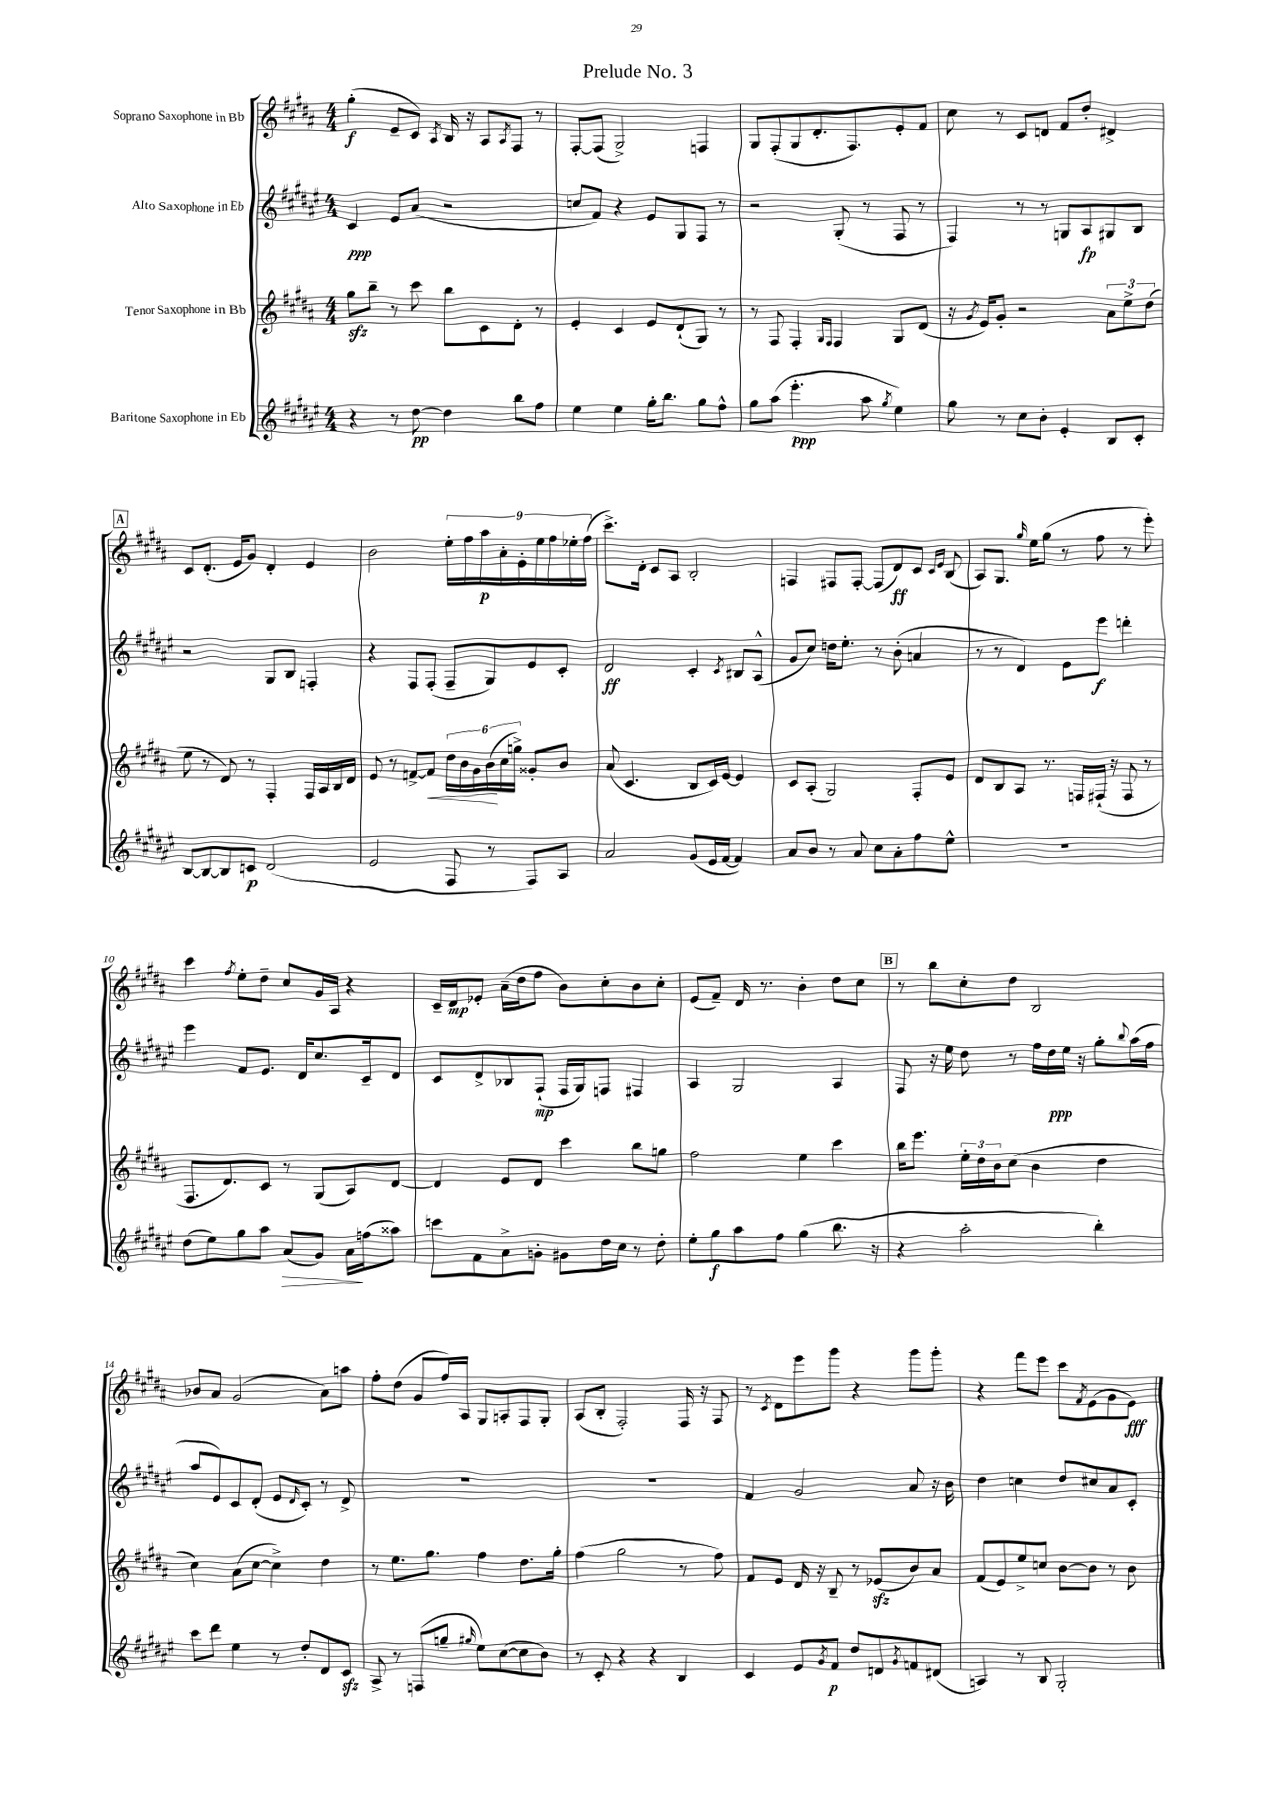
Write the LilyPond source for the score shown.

\header { title = "Prelude No. 3" }
<<
\new StaffGroup <<
\new Staff = "s0" \with { instrumentName = "Soprano Saxophone in Bb" } {
    \clef treble \key b \major \numericTimeSignature \time 4/4
    gis''4-.\f( e'8-- cis'8) \acciaccatura { ais8 } b16 r16 ais8 \acciaccatura { ais8 } fis8 r8 |
    fis8~-. fis8( gis2->) f4 |
    gis8 fis8-.( gis8 dis'8.-. fis8.) e'8-. fis'8 |
    cis''8 r8 cis'8 d'8 fis'8 dis''8-. dis'4-> |
    \mark \markup { \box "A" } cis'8 dis'8.-.( e'16 gis'8) dis'4-. e'4 |
    b'2 \tuplet 9/8 { e''16-. fis''16 ais''16\p ais'16-. e'16-. e''16 fis''16 ees''16-. fis''16( } |
    cis'''8.->) dis'16-. cis'8 ais8 b2-. |
    f4 fis8 fis8~-. fis8( dis'8\ff) cis'8 \grace { cis'16 e'16 } b8( |
    ais8) gis8. \grace { gis''16 } e''16 gis''8( r8 fis''8 r8 e'''8-.) |
    cis'''4 \acciaccatura { fis''8 } e''8-. dis''8-- cis''8 gis'16 ais16 r4 |
    cis'16-- dis'16\mp ees'8-. ais'16--( dis''16 fis''8 b'8) cis''8-. b'8 cis''8-. |
    e'8( fis'8--) dis'16 r8. b'4-. dis''8 cis''8 |
    \mark \markup { \box "B" } r8 b''8 cis''8-. dis''8 b2 |
    bes'8 ais'8 gis'2( ais'8) a''8 |
    fis''8-. dis''8( gis'8 fis''16) ais16 gis8 a8-. fis8 gis8-. |
    ais8( b8-. fis2-.) fis16 r16 fis8 |
    r8 \acciaccatura { cis'8 } dis'8 e'''8 gis'''8 r4 gis'''8 gis'''8-. |
    r4 fis'''8 e'''8 cis'''8 \acciaccatura { fis'8 } e'8( gis'8 e'8\fff) \bar "|." |
}
\new Staff = "s1" \with { instrumentName = "Alto Saxophone in Eb" } {
    \clef treble \key fis \major \numericTimeSignature \time 4/4
    cis'4\ppp eis'8 ais'8( r2 |
    c''8 fis'8) r4 eis'8 gis8 fis8 r8 |
    r2 gis8-.( r8 fis8 r8 |
    fis4) r8 r8 g8 ais8\fp gis8 b8 |
    \mark \markup { \box "A" } r2 gis8 b8 f4-. |
    r4 fis8 fis8-.( fis8-- gis8) eis'8 cis'8-. |
    dis'2\ff cis'4-. \acciaccatura { cis'8 } bis8 ais8-^( |
    gis'8 cis''8) d''16 eis''8.-. r8 b'8-.( a'4 |
    r8 r8 dis'4) eis'8 eis'''8\f d'''4-. |
    eis'''4 fis'8 eis'8. dis'16 cis''8. cis'16-- dis'8 |
    cis'8 dis'8-> bes8 fis8-!\mp( fis16 gis16) f8 fis4 |
    ais4 gis2 ais4 |
    \mark \markup { \box "B" } fis8 r16 eis''16 dis''8 r8 fis''16 dis''16\ppp eis''16 r16 gis''8-. \appoggiatura { b''8 } ais''16( fis''16 |
    ais''8 eis'8) cis'8 dis'8-.( eis'8 \grace { dis'16 } cis'8-.) r8 dis'8-> |
    R1 |
    R1 |
    fis'4 gis'2 ais'8 r16 b'16 |
    dis''4 c''4 dis''8 cis''8 ais'8 cis'8-. \bar "|." |
}
\new Staff = "s2" \with { instrumentName = "Tenor Saxophone in Bb" } {
    \clef treble \key b \major \numericTimeSignature \time 4/4
    gis''8\sfz b''8-- r8 cis'''8 b''8 cis'8 dis'8-. r8 |
    e'4-. cis'4 e'8 dis'8-!( gis8) r8 |
    r8 fis8 fis4-. \grace { gis16 fis16 } fis4 gis8 dis'8( |
    r16 \acciaccatura { gis'8 } e'16) gis'8-. r2 \tuplet 3/2 { ais'8 e''8-> dis''8( } |
    \mark \markup { \box "A" } e''8 r8 dis'8) r8 fis4-. fis16 ais16 b16 dis'16 |
    e'8 r8 f'8~-> f'8\< \tuplet 6/4 { dis''16 b'16 gis'16 b'16\!( cis''16 g''16->) } gisis'8-. b'8 |
    ais'8( cis'4. b8 cis'16) e'16~ e'4 |
    cis'8 ais8-.( gis2) fis8-. e'8 |
    dis'8 b8 ais8 r8. f16 fis16-!( r16 fis8 r8 |
    fis8. dis'8.) cis'8 r8 gis8( ais8) dis'8~ |
    dis'4 e'8 dis'8 cis'''4 b''8 g''8 |
    fis''2 e''4 cis'''4 |
    \mark \markup { \box "B" } b''16 e'''8. \tuplet 3/2 { e''16-. dis''16 b'16 } cis''8( b'4 dis''4 |
    cis''4) ais'8( cis''8~ cis''4->) dis''4 |
    r8 e''8. gis''8. fis''4 dis''8. gis''16-. |
    fis''4( gis''2 r8 fis''8) |
    fis'8 e'8 dis'16 r16 b8-- r8 ees'8\sfz( b'8) ais'8 |
    fis'8( e'8) e''8-> c''8 b'8~ b'8 r8 b'8 \bar "|." |
}
\new Staff = "s3" \with { instrumentName = "Baritone Saxophone in Eb" } {
    \clef treble \key fis \major \numericTimeSignature \time 4/4
    r4 r8 dis''8~\pp dis''4 b''8 fis''8 |
    eis''4 eis''4 gis''16-. b''8. gis''8 fis''8-^ |
    gis''8 ais''8( eis'''4.-.\ppp ais''8 \acciaccatura { gis''8 } eis''4) |
    gis''8 r8 cis''8 b'8-. eis'4-. b8 cis'8-. |
    \mark \markup { \box "A" } b8~ b8~ b8 c'8\p dis'2( |
    eis'2 fis8 r8 fis8) ais8 |
    ais'2 gis'8( eis'16 fis'16~ fis'4) |
    ais'8 b'8 r8 ais'8 cis''8 ais'8-. fis''8 eis''8-^ |
    R1 |
    dis''8( eis''8) gis''8 ais''8 ais'8\>( gis'8) ais'16\! f''16( aisis''8) |
    c'''8 fis'8 ais'8-> g'8-. gis'8 dis''16 cis''16 r8 dis''8-. |
    eis''8-. gis''8\f ais''8 fis''8 gis''4( b''8. r16 |
    \mark \markup { \box "B" } r4 ais''2-. b''4-.) |
    cis'''8 dis'''8 eis''4 r8 dis''8-. dis'8 cis'8\sfz |
    ais8-> r8 f8( g''8-- \grace { gis''16 } eis''8) cis''8~( cis''8 b'8) |
    r8 cis'8-. r4 r4 b4 |
    cis'4 eis'8 \acciaccatura { gis'8 } fis'8\p dis''8 d'8 \acciaccatura { gis'8 } f'8 dis'8( |
    a4) r8 b8 gis2-. \bar "|." |
}
>>
>>
